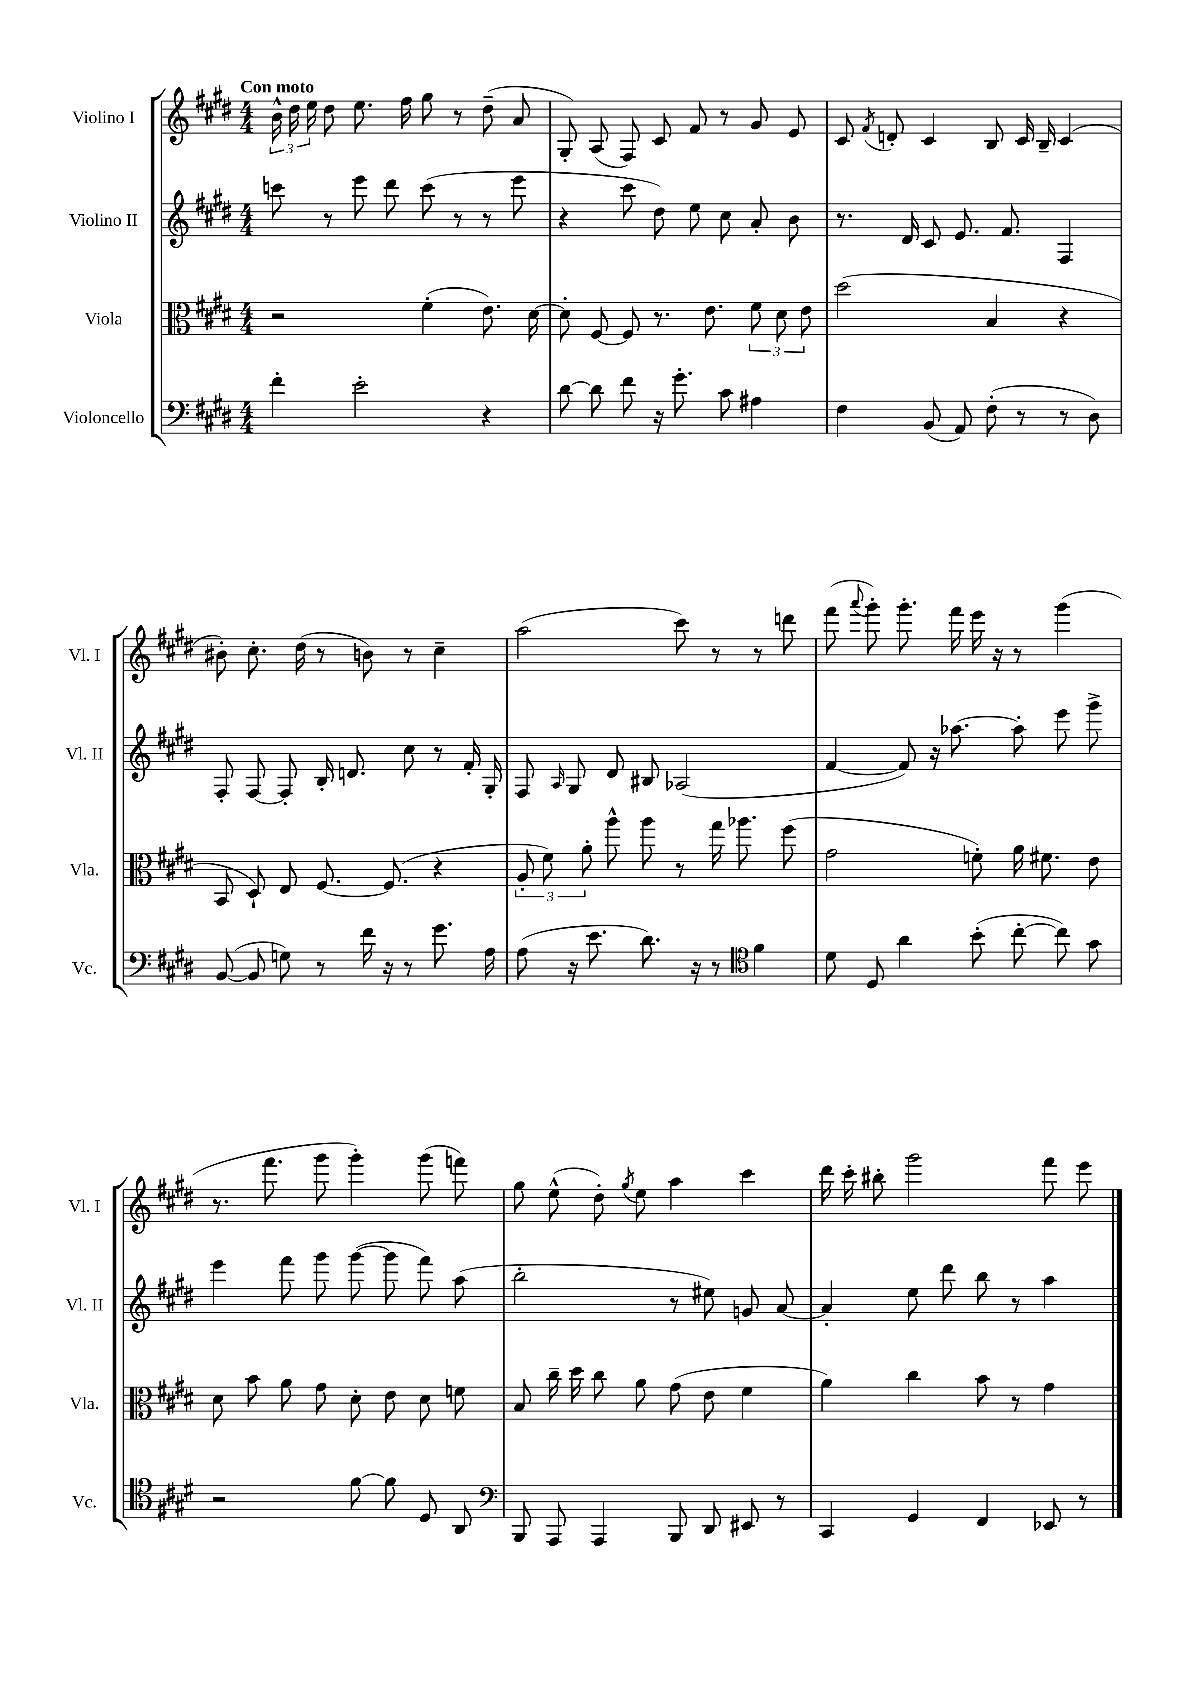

**kern	**kern	**kern	**kern
*staff4	*staff3	*staff2	*staff1
*clefF4	*clefC3	*clefG2	*clefG2
*k[f#c#g#d#]	*k[f#c#g#d#]	*k[f#c#g#d#]	*k[f#c#g#d#]
*M4/4	*M4/4	*M4/4	*M4/4
4f#'\	2r	8ccc\	24b^^\
.	.	.	24dd#\
.	.	.	24ee\
.	.	8r	8dd#\
2e'\	.	8eee\	8.ee\
.	.	8ddd#\	.
.	.	.	16ff#\
.	(4f#'\	(8ccc\	8gg#\
.	.	8r	8r
4r	8.e\)	8r	(8dd#~\
.	.	8eee\	8a/
.	[16d#\	.	.
=	=	=	=
[8d#\	8d#'\]	4r	8G#'/)
8d#\]	[8F#/	.	(8A/
8f#\	8F#/]	8ccc#\	8F#/)
16r	8.r	8dd#\)	8c#/
8.g#'\	.	.	.
.	.	8ee\	8f#/
.	8.e\	.	.
8c#\	.	8cc#\	8r
4A#\	12f#\	8a'/	8g#/
.	12d#\	.	.
.	.	8b\	8e/
.	12e\	.	.
=	=	=	=
4F#\	(2dd#\	8.r	8c#/
.	.	.	8qf#/
.	.	.	8d'/
.	.	16d#/	.
(8BB/	.	8c#/	4c#/
8AA/)	.	8.e/	.
(8F#'\	4B/	.	8B/
.	.	8.f#/	.
8r	.	.	16c#/
.	.	.	16B~/
8r	4r	4F#/	(4c#/
8D#\)	.	.	.
=	=	=	=
([8BB/	8BB/	8F#'/	8b#'\)
8BB/]	8D#`/)	[8F#/	8.cc#'\
8G\)	8E/	8F#'/]	.
.	.	.	(16dd#\
8r	[8.F#/	16B'/	8r
.	.	8.d/	.
16f#\	.	.	8b\)
16r	(8.F#/]	.	.
8r	.	8cc#\	8r
8.g#\	4r	8r	4cc#~\
.	.	16f#'/	.
16A\	.	16G#'/	.
=	=	=	=
(8A\	12A'/	8F#/	(2aa\
.	12f#\)	.	.
.	.	16qqA/	.
16r	.	8G#/	.
.	12a'\	.	.
8.e\	.	.	.
.	8aa^^\	8d#/	.
8.d#\)	8aa\	8B#/	.
.	8r	(2A-/	8ccc#\)
16r	.	.	.
8r	16gg#\	.	8r
.	8.aa-\	.	.
*clefC4	*	*	*
4f#\	.	.	8r
.	(8ff#\	.	8ddd\
=	=	=	=
8d#\	2g#\	[4f#/	(8fff#\
.	.	.	8qqaaa/
8D#/	.	.	8ggg#'\)
4a\	.	8f#/])	8.ggg#'\
.	.	16r	.
.	.	[8.aa-\	16fff#\
(8b'\	8f'\)	.	16eee\
.	.	.	16r
[8cc#'\	16a\	8aa-'\]	8r
.	8.f#\	.	.
8cc#\])	.	8eee\	(4ggg#\
8g#\	8e\	8ggg#^\	.
=	=	=	=
2r	8d#\	4eee\	8.r
.	8b\	.	.
.	.	.	8.fff#\
.	8a\	8fff#\	.
.	8g#\	8ggg#\	8ggg#\
[8f#\	8d#'\	([8ggg#\	4ggg#'\)
8f#\]	8e\	8ggg#\]	.
8D#/	8d#\	8fff#\)	(8ggg#\
8AA/	8f\	(8aa\	8fff\)
=	=	=	=
*clefF4	*	*	*
8BBB/	8B/	2bb'\	8gg#\
8AAA/	16cc#~\	.	(8ee^^\
.	16dd#\	.	.
4AAA/	8cc#\	.	8dd#'\)
.	.	.	8qgg#/
.	8a\	.	8ee\
8BBB/	(8g#\	8r	4aa\
8DD#/	8e\	8ee#\)	.
8EE#/	4f#\	8g/	4ccc#\
8r	.	[8a/	.
=	=	=	=
4CC#/	4a\)	4a'/]	16ddd#\
.	.	.	16ccc#'\
.	.	.	8bb#'\
4GG#/	4cc#\	8ee\	2ggg#\
.	.	8ddd#\	.
4FF#/	8b\	8bb\	.
.	8r	8r	.
8EE-/	4g#\	4aa\	8fff#\
8r	.	.	8eee\
==	==	==	==
*-	*-	*-	*-
